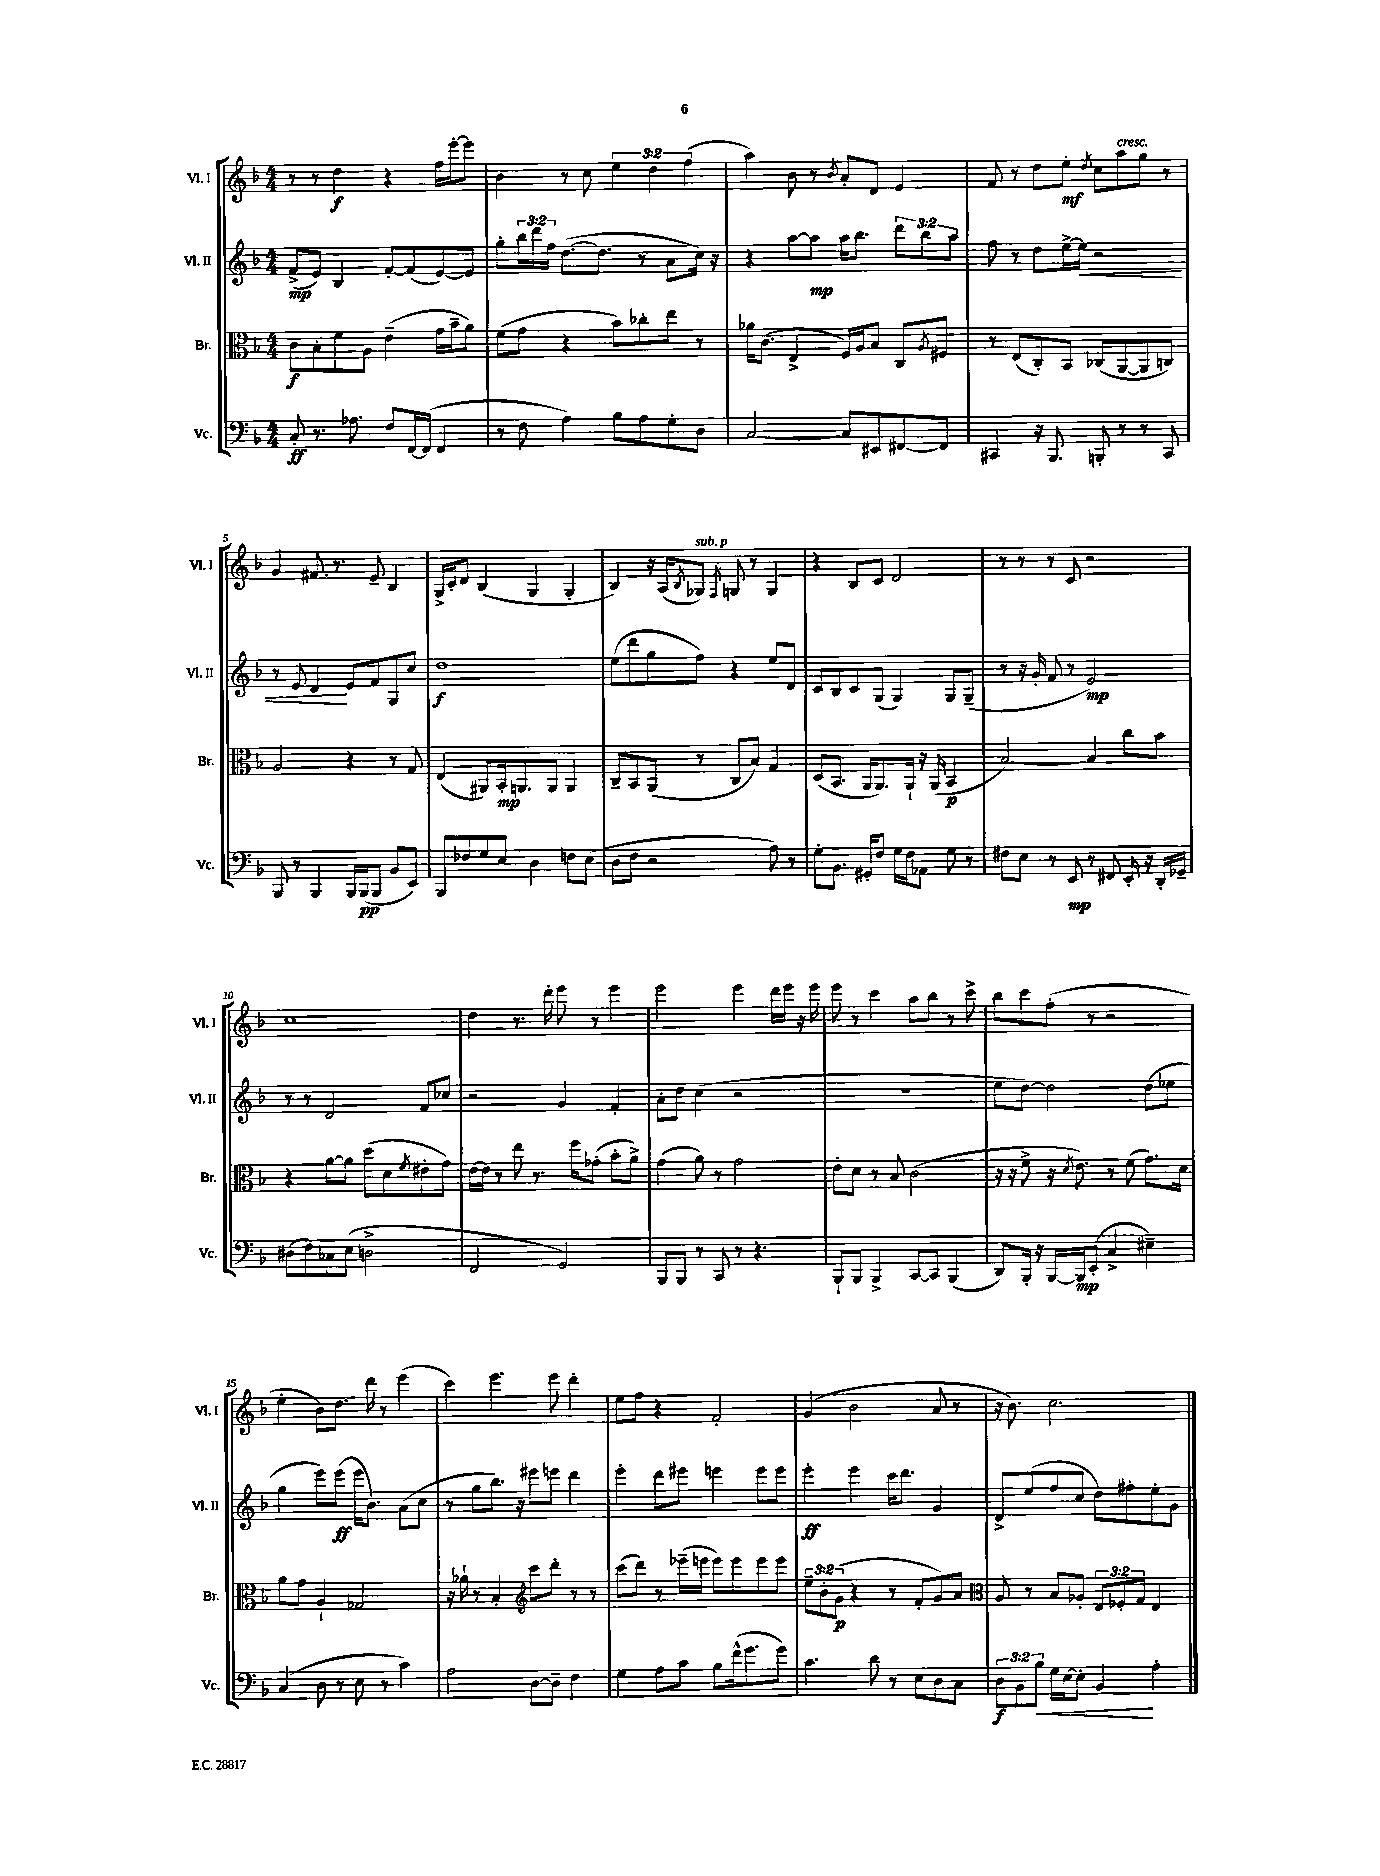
<<
\new StaffGroup <<
\new Staff = "s0" \with { instrumentName = "Vl. I" shortInstrumentName = "Vl. I" } {
    \clef treble \key f \major \numericTimeSignature \time 4/4 \override Staff.TupletNumber.text = #tuplet-number::calc-fraction-text
    r8 r8 d''4\f r4 f''16 e'''16~-. e'''8 |
    bes'4 r8 c''8 \tuplet 3/2 { e''4 d''4 f''4( } |
    a''4) bes'8 r8 \acciaccatura { bes'8 } a'8-. d'8 e'4 |
    f'8 r8 d''8 e''8-.\mf \acciaccatura { d''8 } c''8 a''8^\markup { \italic "cresc." } g''8 r8 |
    g'4 fis'8. r8. e'8-- bes4 |
    g16-> c'16-. d'8 bes4( g4 g4-. |
    bes4) r16 a16( \acciaccatura { bes8 } ges8^\markup { \italic "sub. p" }) \acciaccatura { f8 } g8 r8 g4 |
    r4 bes8 c'8 d'2 |
    r8 r8 r8 c'8 r2 |
    c''1 |
    d''4 r8. d'''16-. e'''8 r8 e'''4 |
    e'''2 e'''4 d'''16 e'''16 r16 e'''16 |
    e'''8 r8 c'''4 a''8 bes''8 r8 c'''8-> |
    bes''8 c'''8 f''8-.( r8 r2 |
    e''4-. bes'8) d''8. d'''16 r8 e'''4( |
    c'''4) e'''4. e'''8 d'''4-. |
    e''8 f''8 r4 f'2-. |
    g'4( bes'2 a'8 r8 |
    r16 bes'8.) c''2. \bar "|." |
}
\new Staff = "s1" \with { instrumentName = "Vl. II" shortInstrumentName = "Vl. II" } {
    \clef treble \key f \major \numericTimeSignature \time 4/4 \override Staff.TupletNumber.text = #tuplet-number::calc-fraction-text
    f'8->\mp( e'8) bes4 f'8~-. f'8( e'8~) e'8 |
    g''8-. \tuplet 3/2 { bes''16 d'''16 f''16 } d''8.~( d''8. r8 a'8 c''16) r16 |
    r4 a''8~ a''8\mp a''16 bes''8. \tuplet 3/2 { d'''8 bes''8 a''8 } |
    f''8 r8 d''8 e''16~-> e''16\< r2 |
    r8 e'8 d'4\! e'8 f'8 g8 c''8 |
    d''1\f |
    e''8( d'''8 g''8 f''8) r4 e''8 d'8 |
    c'8 bes8 c'8 g8( g4) g8 g8--( |
    r8 r16 g'16-. f'8 r8 e'2\mp) |
    r8 r8 d'2 f'8 ces''8 |
    r2 g'4 f'4-. |
    a'8-. d''8 c''4( r2 |
    R1 |
    e''8 d''8~) d''2 d''8( ees''8 |
    g''4 e'''8) e'''8\ff( e'''16 bes'8.) a'8( c''8 |
    r8 g''8 bes''8.) r16 eis'''8 e'''8 d'''4 |
    e'''4-. d'''8 eis'''8 e'''4 e'''8 e'''8 |
    e'''4-.\ff e'''4 c'''16 d'''8. g'4 |
    d'8-> e''8( f''8 c''8 d''8) fis''8-. e''8-. g'8 \bar "|." |
}
\new Staff = "s2" \with { instrumentName = "Br." shortInstrumentName = "Br." } {
    \clef alto \key f \major \numericTimeSignature \time 4/4 \override Staff.TupletNumber.text = #tuplet-number::calc-fraction-text
    c'8\f bes8-. f'8 a8 e'4--( g'16 bes'16-- a'8) |
    f'8( g'8 r4 bes'8) ces''8-. e''8 r8 |
    aes'16 c'8.( e4-> f16) a16 bes8 c8 \acciaccatura { a8 } fis8 |
    r8 e8( c8-.) bes,8 ces8( a,8~ a,8 c8) |
    a2 r4 r8 g8 |
    e4( ais,8) bes,16-.\mp a,8. a,8 a,4 |
    c8-- bes,8 a,8( r8 c8 bes8) g4 |
    d8( bes,8. a,16 a,8.) a,16-! r16 a,16( bes,4\p |
    bes2~) bes4 c''8 bes'8 |
    r4 a'8~ a'8 d''8( d'8 \acciaccatura { f'8 } eis'8-. g'8) |
    e'16~ e'16 r8 e''8 r8. f''16 ges'8-.( bes'8-. a'8->) |
    g'4( a'8) r8 g'2 |
    e'8-. d'8 r8 bes8 c'2( |
    r16 r16 f'8-> r16 \acciaccatura { d'8 } e'8.) r8 f'8( g'8.) d'16 |
    a'8 g'8 a4-! ges2 |
    r16 aes'16-! r8 bes4-. \clef treble c'''8 d'''8-. r8 r8 |
    c'''8( d'''8) r8 ees'''16--( e'''16 e'''8) e'''8 e'''8 e'''8 |
    \tuplet 3/2 { e''8-- bes'8-. g'8\p( } r4 r8 f'8-. g'8) a'8 |
    \clef alto a8 r8 bes8 aes8-. \tuplet 3/2 { e8 fes8-. g8 } e4 \bar "|." |
}
\new Staff = "s3" \with { instrumentName = "Vc." shortInstrumentName = "Vc." } {
    \clef bass \key f \major \numericTimeSignature \time 4/4 \override Staff.TupletNumber.text = #tuplet-number::calc-fraction-text
    c8-.\ff r8. aes8. f8 f,16~ f,16( f,4 |
    r8 f8 a4) bes8 a8 g8-. d8 |
    c2~ c8 eis,8 fis,8~ fis,8 |
    cis,4 r16 bes,,8. b,,8-. r8 r8 cis,8 |
    bes,,8 r8 bes,,4 bes,,16 bes,,16\pp( bes,,8 bes,8 e,8) |
    bes,,8 fes8 g8 e8 d4 f8 e8( |
    d8 f8 r2 a8) r8 |
    g8-. bes,8. gis,16-. f8 g16 f16 aes,8 g8 r8 |
    fis8 e8 r8 e,8\mp r8 fis,8 e,16-. r16 d,16-. ges,16-- |
    dis8( f8) ces8 e8( d2-> |
    f,2 g,2) |
    bes,,8 bes,,8 r8 c,8 r8 r4. |
    bes,,8-! bes,,8 bes,,4-> c,8~ c,8 bes,,4( |
    d,8) bes,,16-. r16 bes,,16~ bes,,16\mp e,8-.( c4-> eis4--) |
    c4( d8 r8 e8 r8 c'4) |
    a2 d8~ d8-- f4 |
    g4 a8 c'8 bes8 f'16-^( g'8. g'8) |
    c'4. d'8 r8 e8 d8 c8 |
    \tuplet 3/2 { d8\f bes,8 bes8\< } g16 e16~ e8-. bes,4\! a4-. \bar "|." |
}
>>
>>
